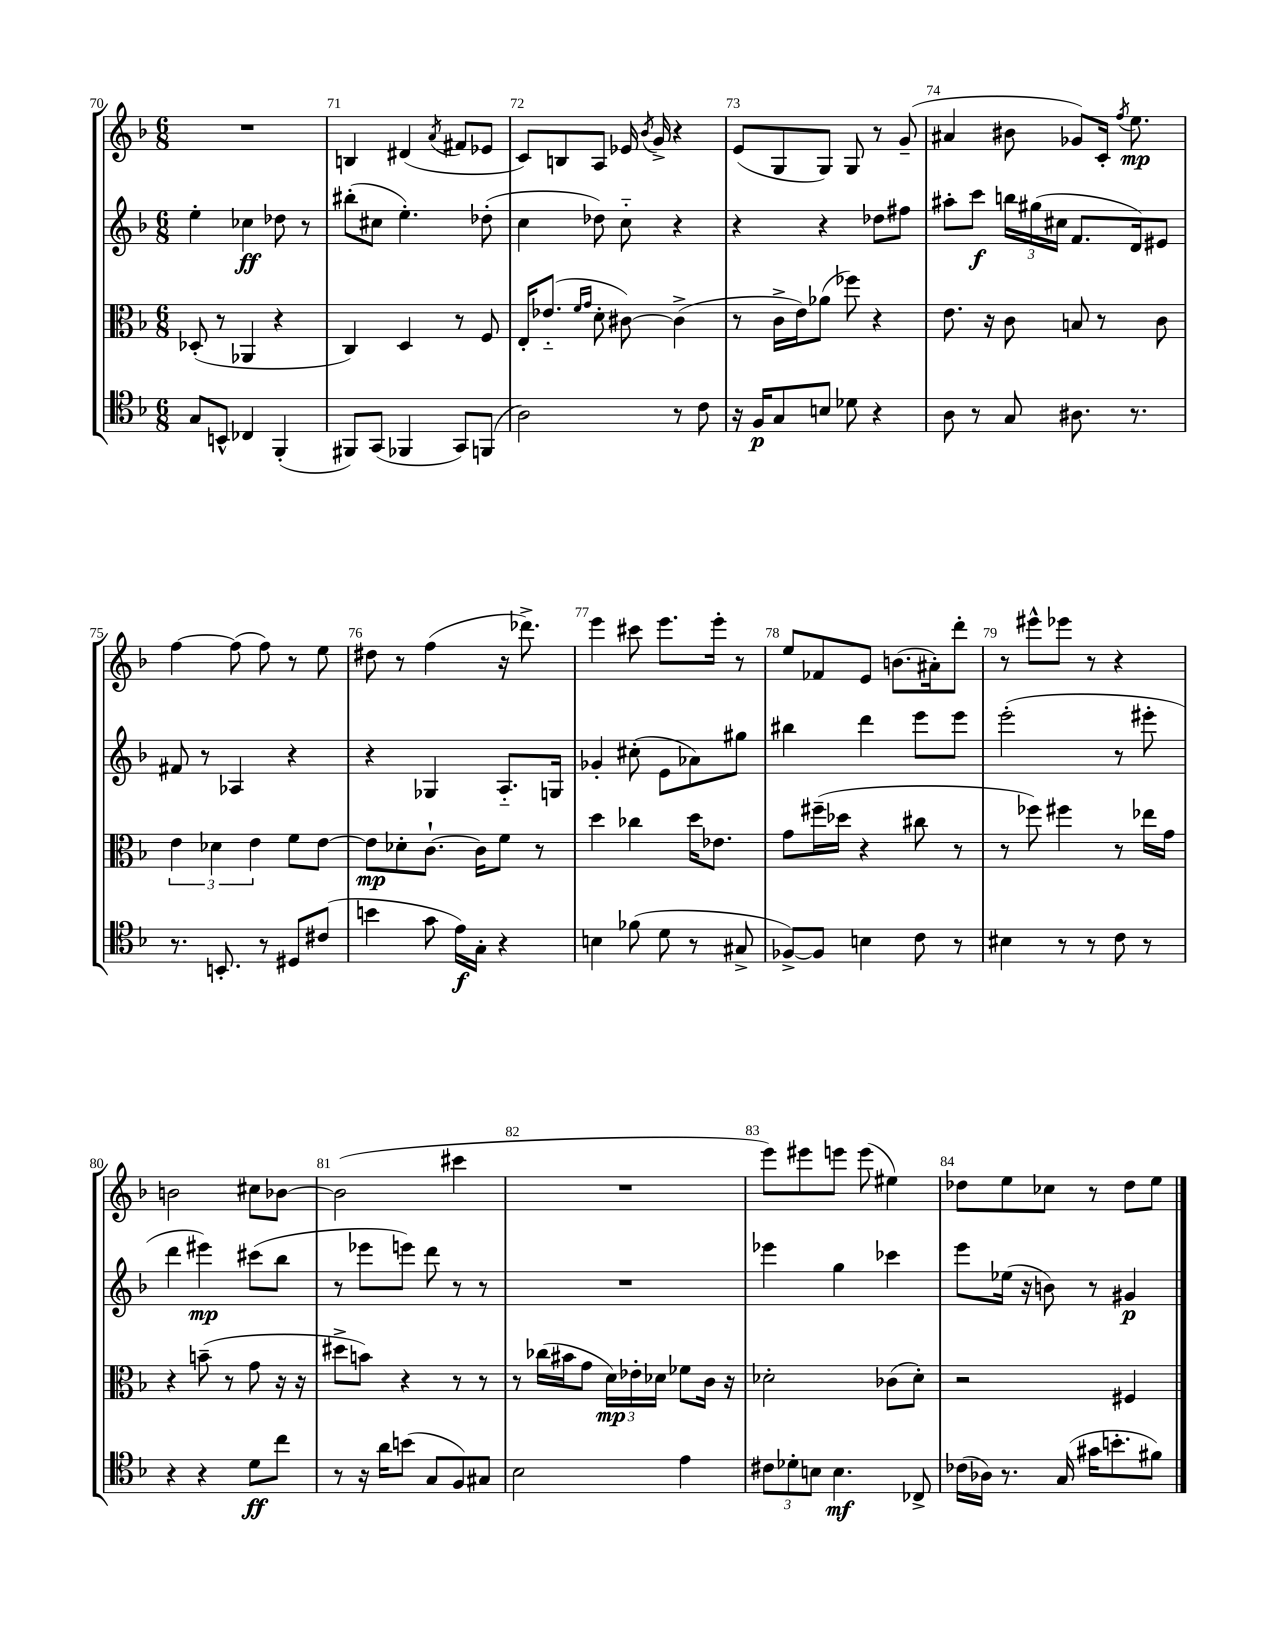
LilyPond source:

<<
\new StaffGroup <<
\new Staff = "s0" {
    \clef treble \key f \major \numericTimeSignature \time 6/8
    \autoBeamOff R2. |
    b4 dis'4( \acciaccatura { a'8 } fis'8[ ees'8] |
    c'8[) b8 a8] ees'16 \acciaccatura { bes'8 } g'16-> r4 |
    e'8[( g8 g8]) g8 r8 g'8--( |
    ais'4 bis'8 ges'8[) c'16]-. \acciaccatura { f''8 } e''8.\mp |
    f''4~ f''8( f''8) r8 e''8 |
    dis''8 r8 f''4( r16 des'''8.->) |
    e'''4 cis'''8 e'''8.[ e'''16]-. r8 |
    e''8[ fes'8 e'8] b'8.[( ais'16-.) d'''8]-. |
    r8 eis'''8[-^ ees'''8] r8 r4 |
    b'2 cis''8[ bes'8]~ |
    bes'2( cis'''4 |
    R2. |
    e'''8[) eis'''8 e'''8] e'''8( eis''4) |
    des''8[ e''8 ces''8] r8 des''8[ e''8] \bar "|." |
}
\new Staff = "s1" {
    \clef treble \key f \major \numericTimeSignature \time 6/8
    \autoBeamOff e''4-. ces''4\ff des''8 r8 |
    bis''8[-.( cis''8] e''4.-.) des''8-.( |
    c''4 des''8) c''8-_ r4 |
    r4 r4 des''8[ fis''8] |
    ais''8[-. c'''8]\f \tuplet 3/2 { b''16[ gis''16( cis''16] } f'8.[ d'16) eis'8] |
    fis'8 r8 aes4 r4 |
    r4 ges4 a8.[-_ g16] |
    ges'4-. cis''8-.( e'8[ aes'8) gis''8] |
    bis''4 d'''4 e'''8[ e'''8] |
    e'''2-.( r8 eis'''8-. |
    d'''4 eis'''4\mp) cis'''8[( bes''8] |
    r8 ees'''8[ e'''8]) d'''8 r8 r8 |
    R2. |
    ees'''4 g''4 ces'''4 |
    e'''8[ ees''16]( r16 b'8) r8 gis'4\p \bar "|." |
}
\new Staff = "s2" {
    \clef alto \key f \major \numericTimeSignature \time 6/8
    \autoBeamOff des8-.( r8 aes,4 r4 |
    c4) d4 r8 f8 |
    e16[-. ees'8.]-_( \grace { f'16[ g'16] } d'8-. cis'8~) cis'4->( |
    r8 c'16[-> e'16) aes'8]( fes''8) r4 |
    e'8. r16 c'8 b8 r8 c'8 |
    \tuplet 3/2 { e'4 des'4 e'4 } f'8[ e'8]~ |
    e'8[\mp des'8-. c'8.]~-! c'16[ f'8] r8 |
    d''4 ces''4 d''16[ ees'8.] |
    g'8[ fis''16--( des''16] r4 cis''8 r8 |
    r8 fes''8) fis''4 r8 ees''16[ g'16] |
    r4 b'8--( r8 g'8 r16 r16 |
    dis''8[-> b'8]) r4 r8 r8 |
    r8 ces''16[( bis'16 g'8] \tuplet 3/2 { d'16[\mp) ees'16-. des'16] } fes'8[ c'16] r16 |
    des'2-. ces'8[( des'8]-.) |
    r2 fis4 \bar "|." |
}
\new Staff = "s3" {
    \clef tenor \key f \major \numericTimeSignature \time 6/8
    \autoBeamOff g8[ b,8]-^ ces4 f,4-.( |
    fis,8[) g,8]( fes,4 g,8[) f,8]( |
    a2) r8 c'8 |
    r16 f16[\p g8 b8] des'8 r4 |
    a8 r8 g8 ais8. r8. |
    r8. b,8.-. r8 dis8[ cis'8]( |
    b'4 g'8 e'16[\f) g16]-. r4 |
    b4 fes'8( d'8 r8 gis8-> |
    fes8[~->) fes8] b4 c'8 r8 |
    bis4 r8 r8 c'8 r8 |
    r4 r4 d'8[\ff c''8] |
    r8 r16 a'16[ b'8]( g8[ f8) gis8] |
    bes2 e'4 |
    \tuplet 3/2 { cis'8[ des'8-. b8] } b4.\mf ces8-> |
    ces'16[( aes16]) r8. g16( gis'16[ b'8.-. fis'8]) \bar "|." |
}
>>
>>
\layout { \context { \Score currentBarNumber = #70 \override BarNumber.break-visibility = ##(#f #t #t) barNumberVisibility = #all-bar-numbers-visible } }
